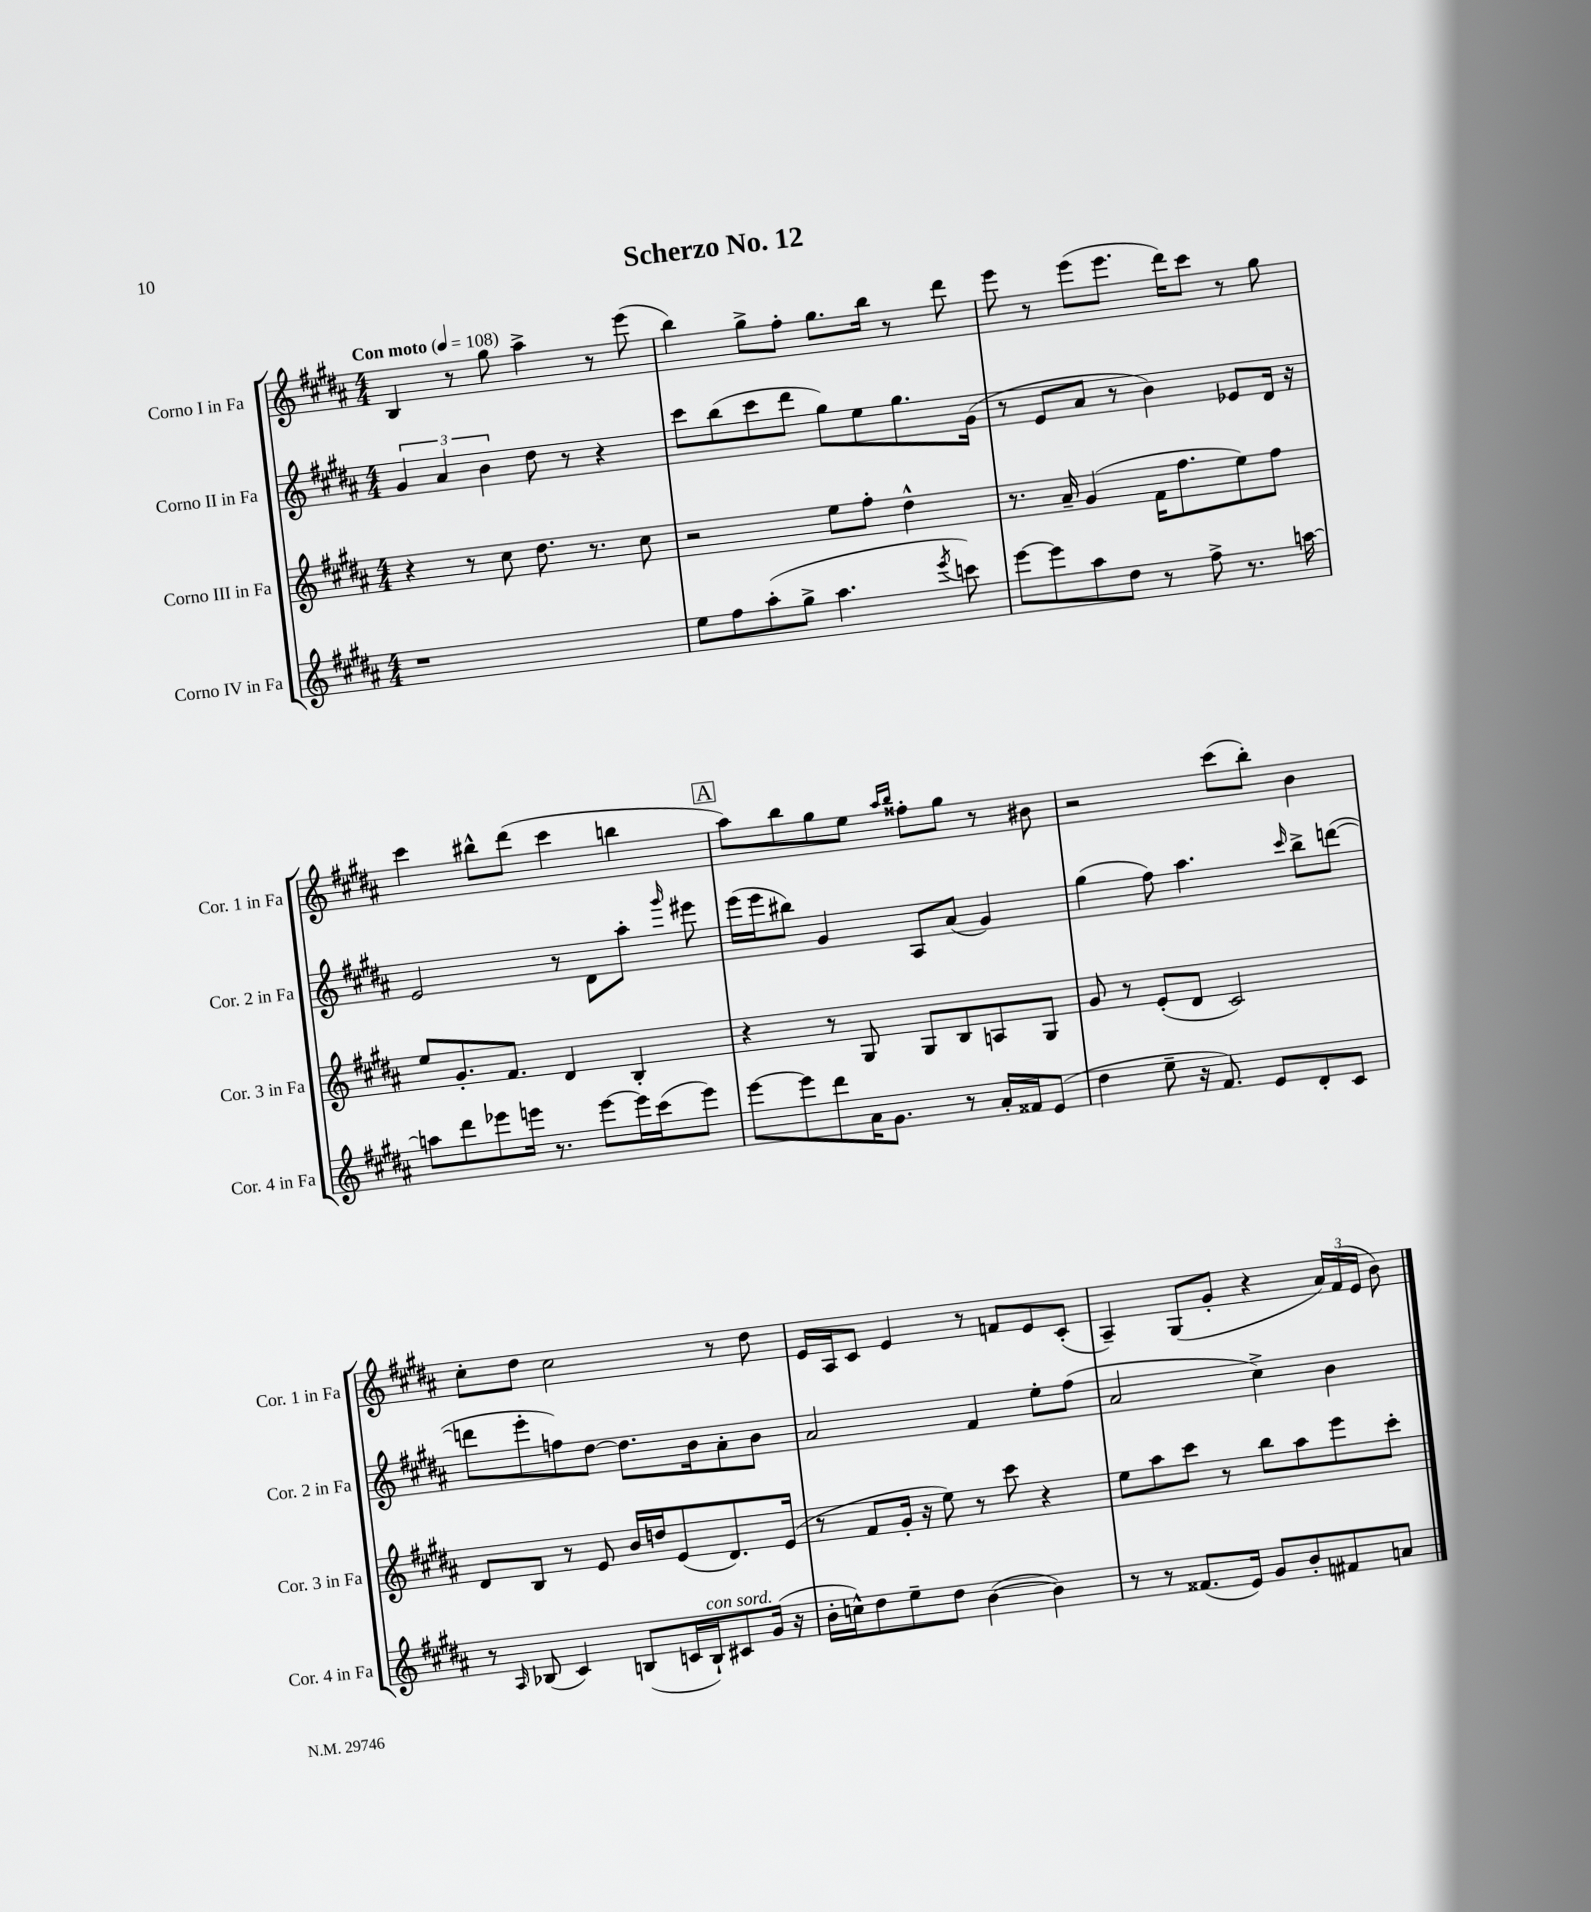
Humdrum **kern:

**kern	**kern	**kern	**kern
*staff4	*staff3	*staff2	*staff1
*clefG2	*clefG2	*clefG2	*clefG2
*k[f#c#g#d#a#]	*k[f#c#g#d#a#]	*k[f#c#g#d#a#]	*k[f#c#g#d#a#]
*M4/4	*M4/4	*M4/4	*M4/4
*MM108	*MM108	*MM108	*MM108
1r	4r	6g#	4B
.	.	6a#	.
.	8r	.	8r
.	.	6b	.
.	8cc#	.	8gg#
.	8.dd#	8dd#	4aa#^
.	.	8r	.
.	8.r	.	.
.	.	4r	8r
.	8cc#	.	(8eee
=	=	=	=
8ee	2r	8ccc#	4bb)
8ff#	.	(8bb	.
(8aa#'	.	8ccc#	8gg#^
8gg#^	.	8ddd#	8ff#'
4.aa#	8ee	8gg#)	8.gg#
.	8ff#'	8ee	.
.	.	.	16bb
.	4dd#^^	8.gg#	8r
8qeee	.	.	.
8ccc)	.	.	8ddd#
.	.	(16g#	.
=	=	=	=
[8eee	8.r	8r	8eee
8eee]	.	8e	8r
.	16a#~	.	.
8aa#	(4g#	8a#	(8eee
8dd#	.	8r	8.eee
8r	16f#	4b)	.
.	8.ff#	.	16ddd#)
8ff#^	.	.	8ccc#
8.r	8ee)	8e-	8r
.	8ff#	16d#	8gg#
[16aa	.	16r	.
=	=	=	=
8aa]	8ee	2e	4ccc#
8ddd#	8.g#'	.	.
8eee-	.	.	8bb#^^
.	8.f#	.	.
16eee	.	.	(8ddd#
8.r	.	.	.
.	4d#	8r	4ccc#
[8eee	.	8d#	.
16eee]	4B'	8aa#'	4bb
(16ccc#	.	.	.
.	.	16qqggg#	.
8eee)	.	8eee#	.
=	=	=	=
[8eee	4r	(16eee	8aa#)
.	.	16eee	.
8eee]	.	8bb#)	8bb
8ddd#	8r	4g#	8gg#
16a#	8G#	.	8ee
8.g#	.	.	.
.	.	.	16qqaa#
.	.	.	16qqbb
.	8G#	8A#	8ff##'
8r	8B	(8a#	8gg#
16a#'	8A	4g#)	8r
16f##	.	.	.
(8e	8G#	.	8b#
=	=	=	=
4dd#	8g#	(4gg#	2r
.	8r	.	.
8ee~	(8e'	8ff#)	.
16r	8d#	4.aa#	.
8.f#)	.	.	.
.	2c#)	.	(8ccc#
8e	.	.	8bb')
.	.	16qqccc#	.
8d#'	.	8bb^	4b
8c#	.	([8ddd	.
=	=	=	=
8r	8d#	8ddd]	8cc#'
16qqA#	.	.	.
(8B-	8B	8eee'	8dd#
4c#)	8r	8ff)	2cc#
.	8e	[8dd#	.
(8B	16b	8.dd#]	.
.	16dd	.	.
16c	(8e	.	.
16B`)	.	16b	.
8c#	8.d#)	8a#'	8r
(16g#	.	8b	8dd#
16r	(16e	.	.
=	=	=	=
16b'	8r	2a#	16e
16cc^^)	.	.	16A#
8dd#	8f#	.	8c#
8ee~	16g#'	.	4e
.	16r	.	.
8dd#	8ee)	.	.
([4b	8r	4f#	8r
.	8ccc#	.	8f
4b])	4r	8ee'	8e
.	.	(8ff#	(8c#'
=	=	=	=
8r	8ee	2a#	4A#~)
8r	8aa#	.	.
(8.f##	8ccc#	.	(8G#
.	8r	.	8g#'
16e)	.	.	.
8g#	8bb	4cc#^)	4r
8b'	8aa#	.	.
8f#	8eee	4b	24a#)
.	.	.	(24f#
.	.	.	24e
8a	8ccc#'	.	8b)
==	==	==	==
*-	*-	*-	*-
